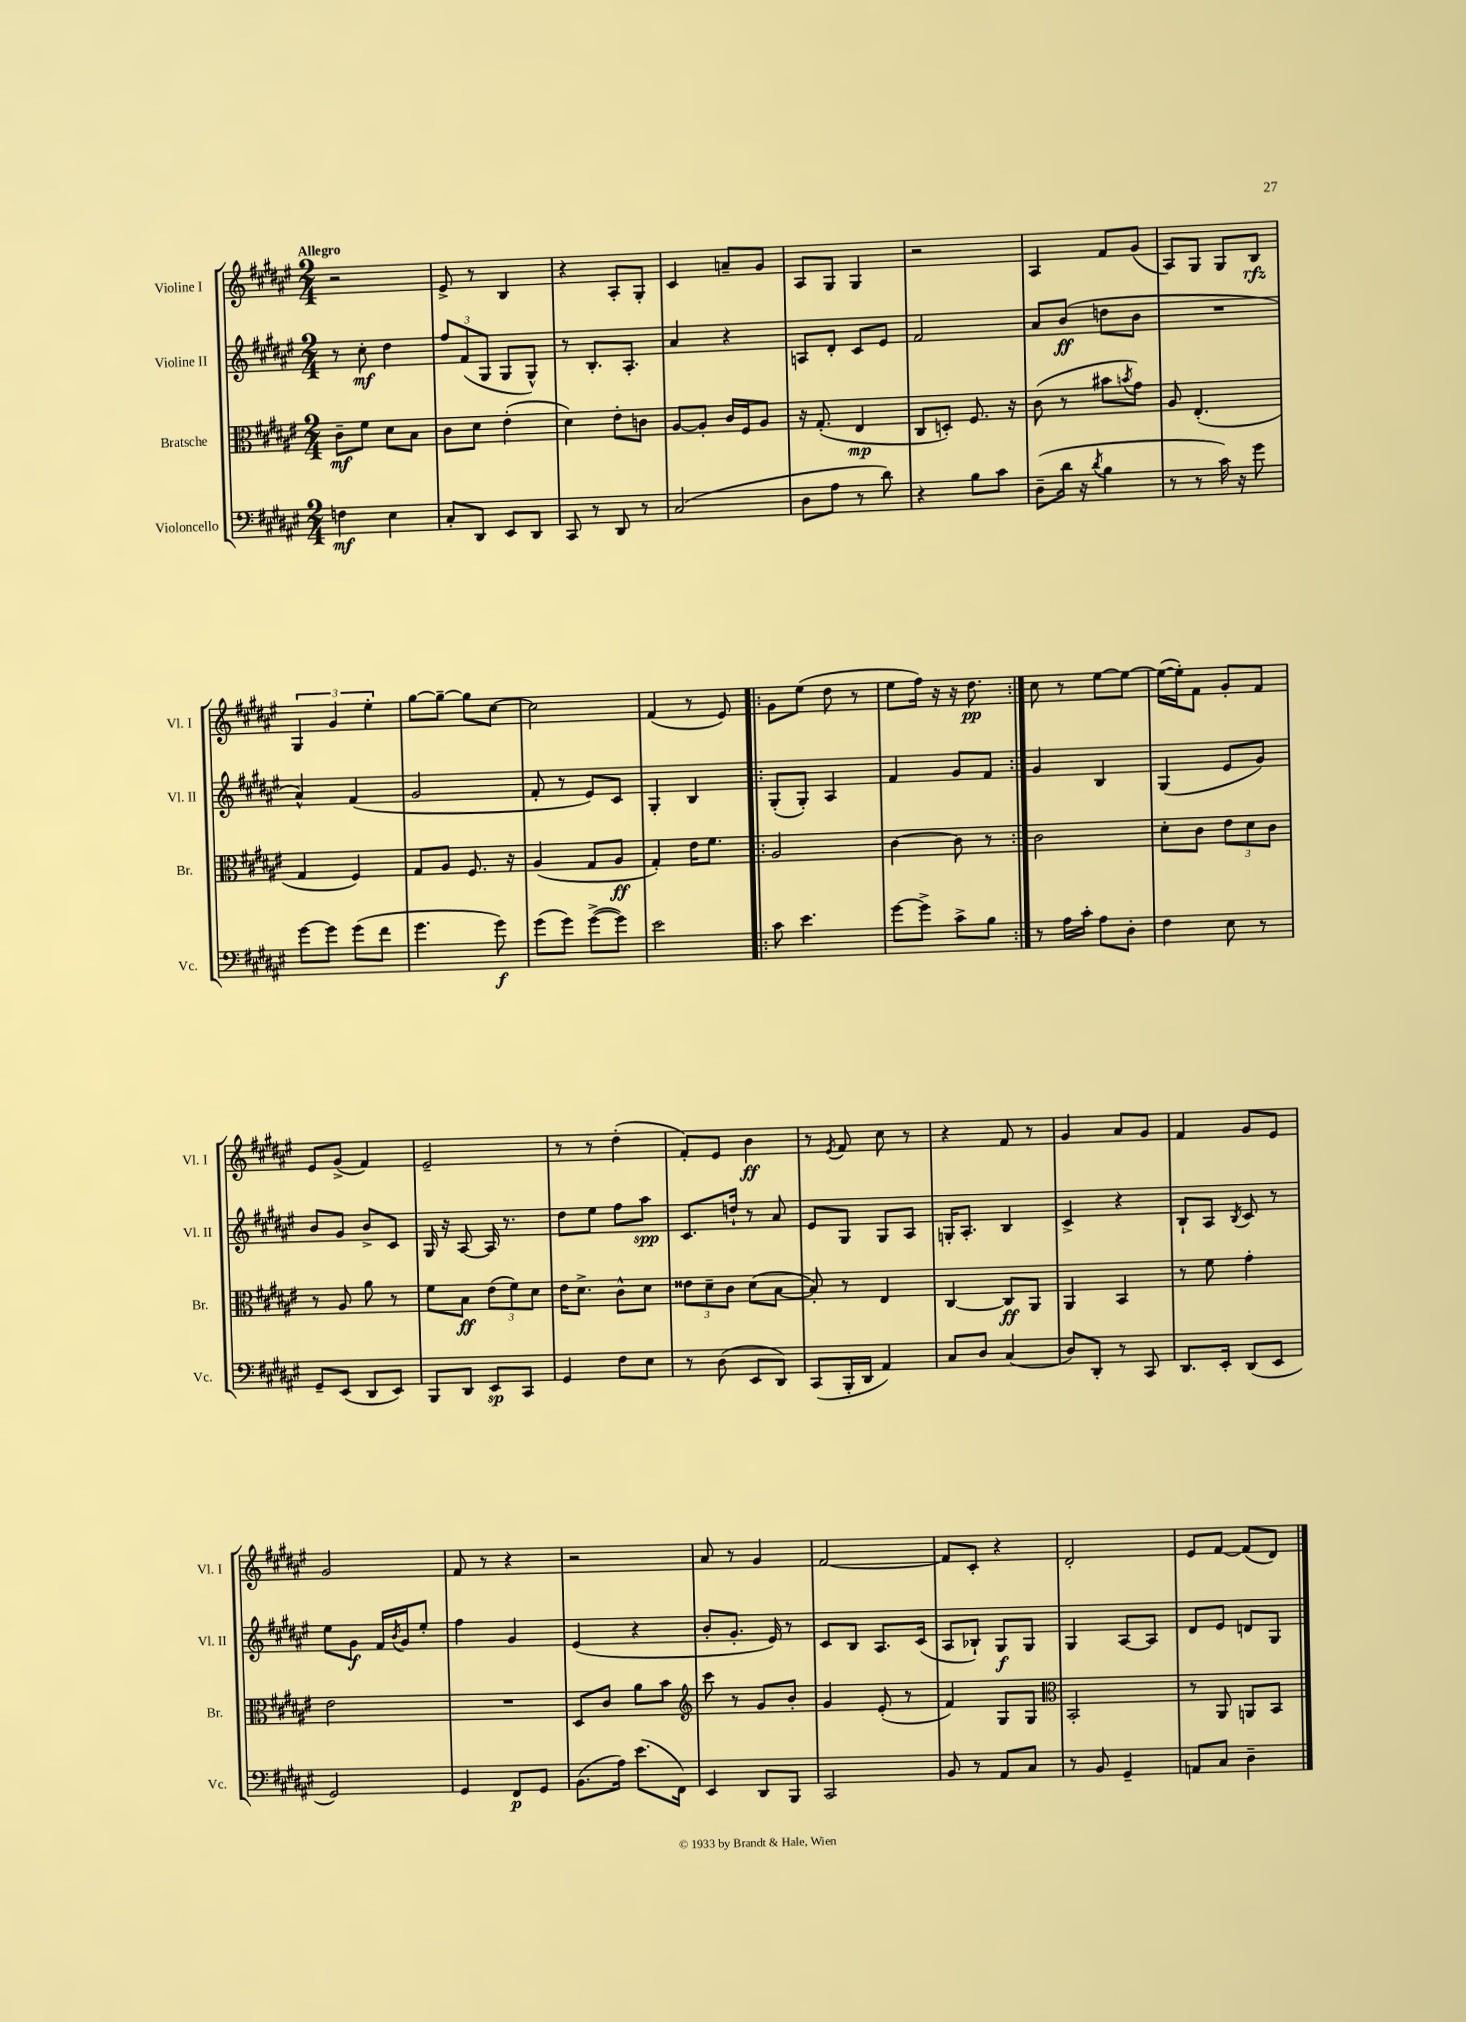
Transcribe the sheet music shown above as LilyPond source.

<<
\new StaffGroup <<
\new Staff = "s0" \with { instrumentName = "Violine I" shortInstrumentName = "Vl. I" } {
    \clef treble \key fis \major \numericTimeSignature \time 2/4 \tempo "Allegro"
    r2 |
    eis'8-> r8 b4 |
    r4 ais8-. gis8-. |
    cis'4 a'8-- gis'8 |
    ais8 gis8 gis4 |
    r2 |
    ais4 fis'8 gis'8( |
    ais8) gis8 gis8 b8\rfz |
    \tuplet 3/2 { gis4 gis'4 eis''4-. } |
    gis''8~ gis''8~-- gis''8 cis''8~ |
    cis''2 |
    fis'4( r8 eis'8) |
    \repeat volta 2 { gis'8 eis''8( dis''8 r8 |
    eis''8 fis''16) r16 r16 dis''8.\pp | }
    cis''8 r8 eis''8~ eis''8~ |
    eis''16~( eis''16-.) fis'8 gis'8-. fis'8 |
    eis'8 gis'8->( fis'4) |
    eis'2-- |
    r8 r8 dis''4-.( |
    fis'8-.) eis'8 b'4\ff |
    r8 \acciaccatura { eis'8 } fis'8 cis''8 r8 |
    r4 fis'8 r8 |
    gis'4 ais'8 gis'8 |
    fis'4 gis'8 eis'8 |
    gis'2 |
    fis'8 r8 r4 |
    r2 |
    ais'8 r8 gis'4 |
    fis'2~ |
    fis'8 cis'8-. r4 |
    dis'2-. |
    eis'8 fis'8~ fis'8( dis'8) \bar "|." |
}
\new Staff = "s1" \with { instrumentName = "Violine II" shortInstrumentName = "Vl. II" } {
    \clef treble \key fis \major \numericTimeSignature \time 2/4
    r8 cis''8-.\mf dis''4 |
    \tuplet 3/2 { fis''8 fis'8( gis8 } gis8 gis8-^) |
    r8 b8.-. ais8.-. |
    ais'4 r4 |
    a8 dis'8-. cis'8 eis'8 |
    fis'2 |
    ais'8 b'8\ff( d''8 b'8 |
    R2 |
    ais'4-^) fis'4( |
    gis'2 |
    fis'8-. r8 eis'8) cis'8 |
    gis4-. b4 |
    \repeat volta 2 { gis8-.( gis8-.) ais4 |
    fis'4 gis'8 fis'8 | }
    gis'4 b4 |
    gis4( eis'8 gis'8) |
    b'8 gis'8 b'8-> cis'8 |
    gis16 r16 ais8~ ais16 r8. |
    dis''8 eis''8 fis''8 ais''8\spp |
    cis'8. d''16-! r8 ais'8 |
    eis'8 gis8 gis8 ais8 |
    g16-. ais8.-. b4 |
    cis'4-> r4 |
    b8-! ais8 \acciaccatura { b8 } cis'8 r8 |
    eis''8 gis'8\f fis'16 \acciaccatura { b'8 } gis'16 eis''8-. |
    fis''4 gis'4 |
    eis'4( r4 |
    b'8-. gis'8.-. eis'16) r8 |
    cis'8 b8 ais8. cis'16( |
    ais8 bes8-!) gis8\f gis8 |
    gis4 ais8~ ais8 |
    dis'8 eis'8 d'8 gis8 \bar "|." |
}
\new Staff = "s2" \with { instrumentName = "Bratsche" shortInstrumentName = "Br." } {
    \clef alto \key fis \major \numericTimeSignature \time 2/4
    cis'8--\mf fis'8 dis'8 b8 |
    cis'8 dis'8 eis'4-.( |
    dis'4) eis'8-. c'8 |
    ais8~ ais8-. cis'16 fis16 ais8 |
    r16 gis8.-.( eis4\mp |
    cis8 d8-.) fis8. r16 |
    cis'8( r8 bis'8 \acciaccatura { b'8 } gis'8) |
    ais8 eis4.-.( |
    gis4 fis4) |
    gis8 ais8 fis8. r16 |
    ais4( gis8 ais8\ff |
    gis4-.) eis'16 fis'8. |
    \repeat volta 2 { ais2 |
    cis'4~ cis'8 r8 | }
    cis'2 |
    dis'8-. cis'8 \tuplet 3/2 { eis'8 dis'8 cis'8 } |
    r8 ais8 ais'8 r8 |
    fis'8 b8\ff \tuplet 3/2 { eis'8( fis'8) dis'8 } |
    eis'16 dis'8.-> cis'8-^ dis'8 |
    \tuplet 3/2 { eisis'8 dis'8-- cis'8 } dis'8( b8~ |
    b8-.) r8 eis4 |
    cis4~ cis8\ff ais,8 |
    ais,4 b,4 |
    r8 fis'8 gis'4-. |
    eis'2 |
    R2 |
    dis8 cis'8 ais'8 b'8 |
    \clef treble cis'''8 r8 gis'8 b'8-. |
    gis'4 eis'8-.( r8 |
    fis'4) gis8 gis8 |
    \clef alto b,2-. |
    r8 ais,8 a,8 b,8 \bar "|." |
}
\new Staff = "s3" \with { instrumentName = "Violoncello" shortInstrumentName = "Vc." } {
    \clef bass \key fis \major \numericTimeSignature \time 2/4
    f4\mf eis4 |
    cis8-. dis,8 eis,8 dis,8 |
    cis,8 r8 dis,8 r8 |
    cis2( |
    dis8 ais8 r8 dis'8) |
    r4 b8 cis'8 |
    dis8--( dis'16 r16 \acciaccatura { dis'8 } b4 |
    r8 r8 cis'16) r16 gis'8 |
    gis'8~ gis'8 gis'8( fis'8 |
    gis'4. gis'8\f) |
    gis'8( gis'8) gis'8~->( gis'8) |
    eis'2 |
    \repeat volta 2 { cis'8 eis'4. |
    gis'8~ gis'8-> cis'8-> b8 | }
    r8 ais16 cis'16-. ais8 dis8-. |
    fis4 eis8 r8 |
    gis,8-- eis,8( dis,8 eis,8) |
    b,,8 dis,8 eis,8\sp cis,8 |
    gis,4 fis8 eis8 |
    r8 dis8( eis,8 dis,8) |
    cis,8( b,,16-. dis,16 ais,4) |
    cis8 dis8 cis4( |
    dis8) dis,8-. r8 cis,8 |
    dis,8. eis,16-. dis,8( eis,8 |
    gis,2) |
    gis,4 fis,8\p gis,8 |
    b,8.( ais16) eis'8.( fis,16) |
    eis,4 dis,8 b,,8 |
    cis,2 |
    b,8 r8 ais,8 cis8 |
    r8 b,8 gis,4-- |
    a,8 cis8 dis4-- \bar "|." |
}
>>
>>
\layout { \context { \Score \remove "Bar_number_engraver" } }
